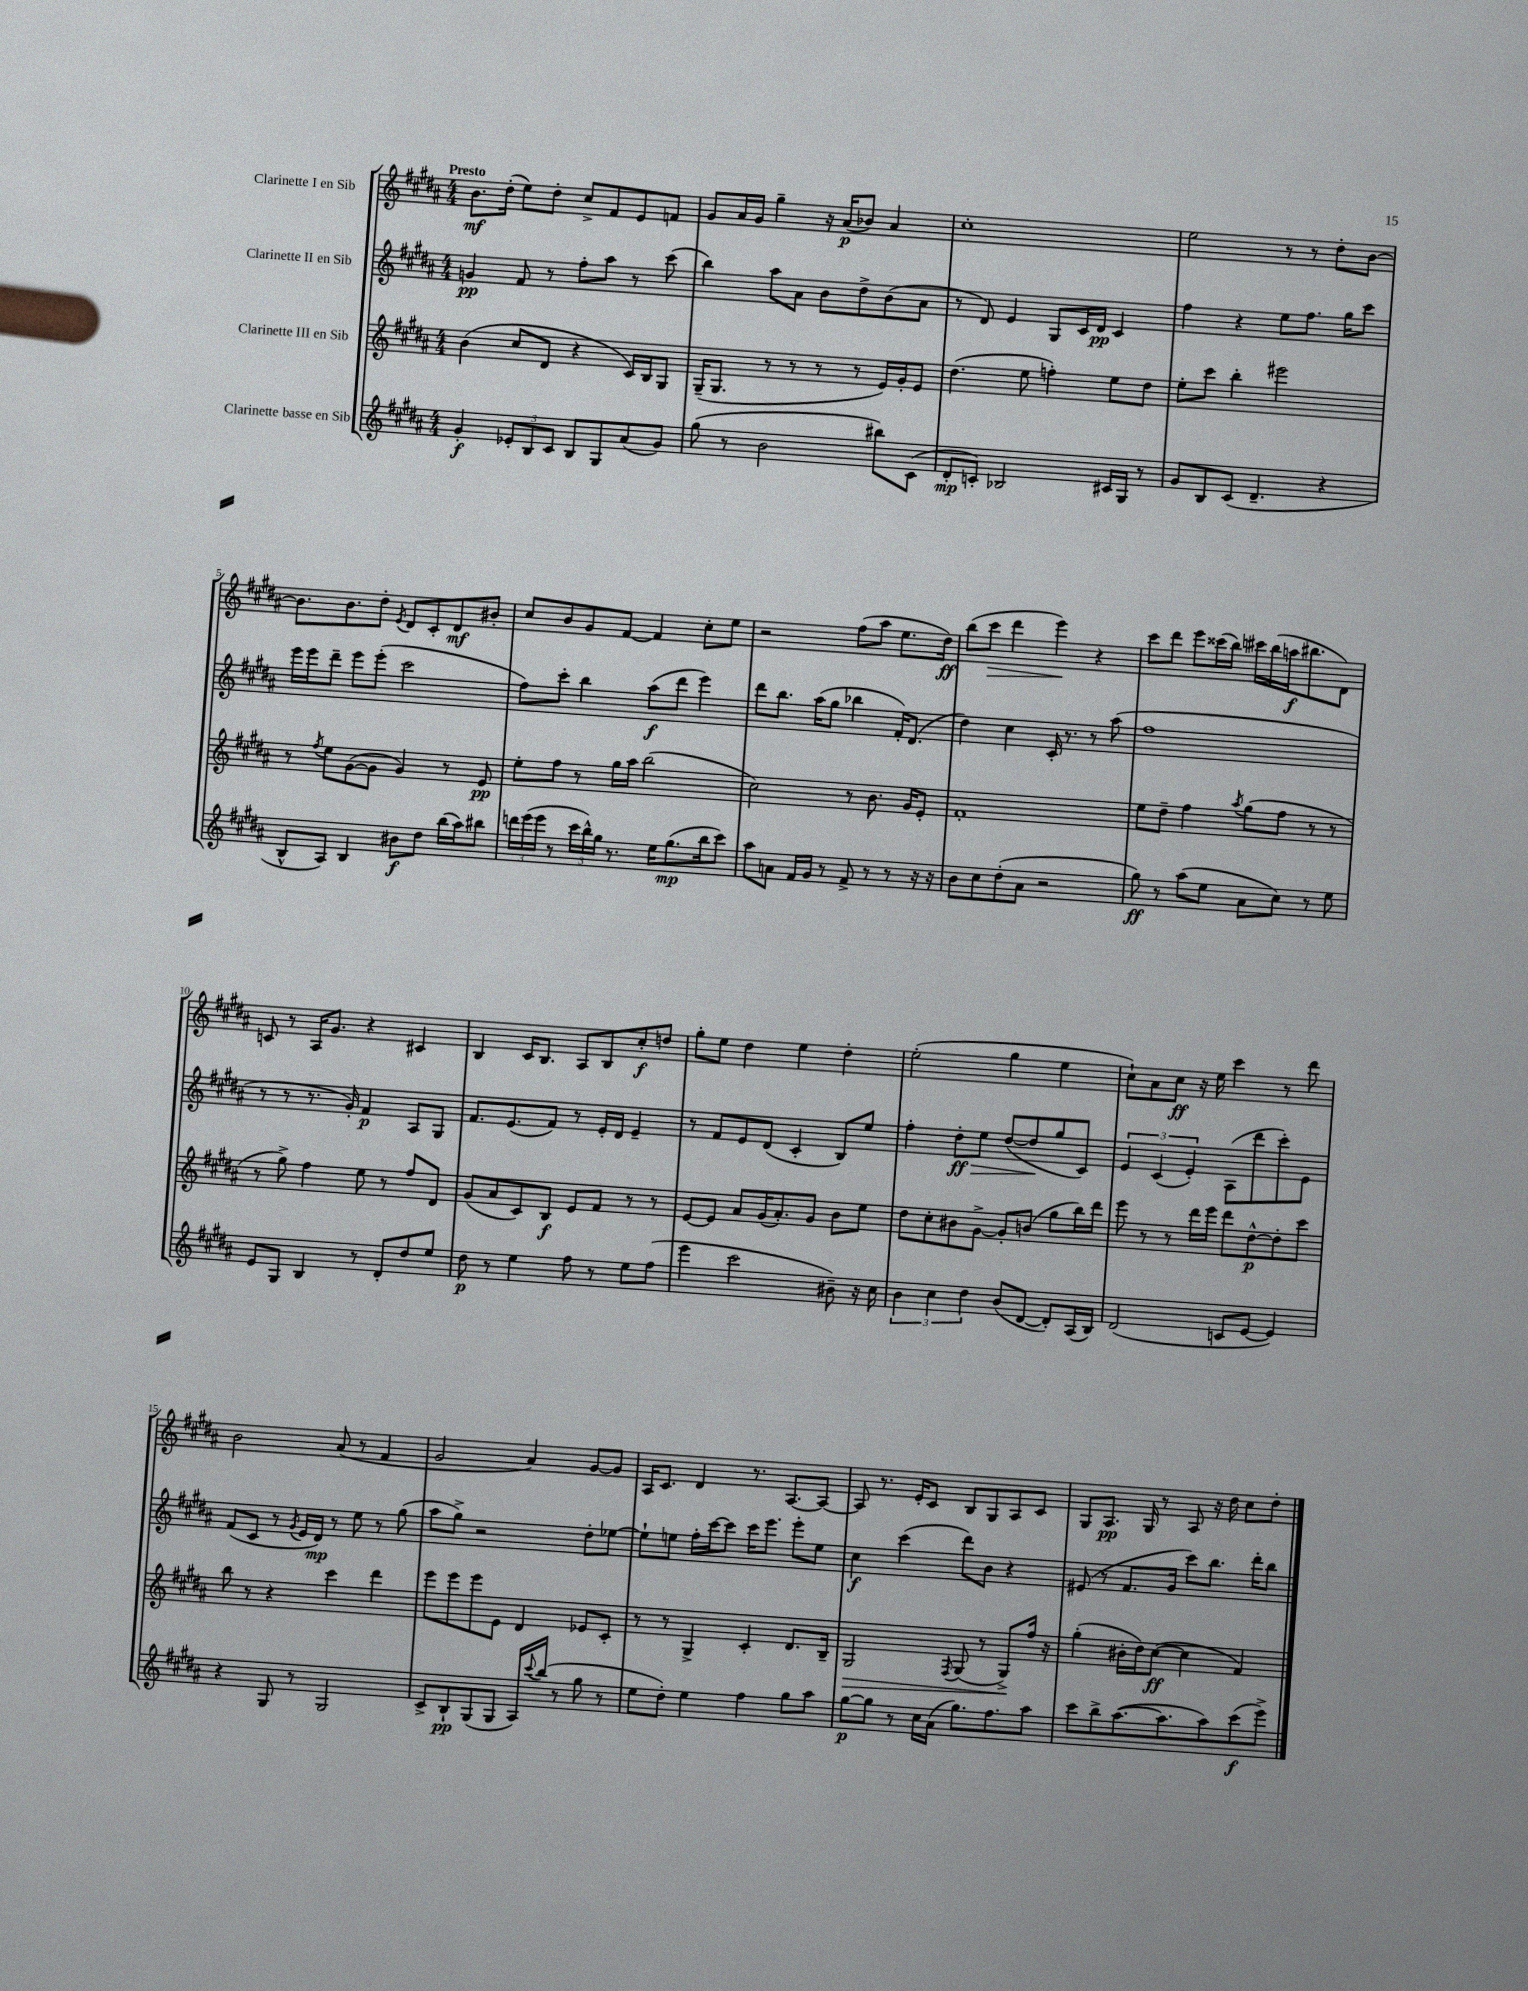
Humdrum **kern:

**kern	**dynam	**kern	**dynam	**kern	**dynam	**kern	**dynam
*part4	*part4	*part3	*part3	*part2	*part2	*part1	*part1
*staff4	*staff4	*staff3	*staff3	*staff2	*staff2	*staff1	*staff1
*I"Clarinette basse en Sib	*	*I"Clarinette III en Sib	*	*I"Clarinette II en Sib	*	*I"Clarinette I en Sib	*
*clefG2	*	*clefG2	*	*clefG2	*	*clefG2	*
*k[f#c#g#d#a#]	*	*k[f#c#g#d#a#]	*	*k[f#c#g#d#a#]	*	*k[f#c#g#d#a#]	*
*M4/4	*	*M4/4	*	*M4/4	*	*M4/4	*
=1	=1	=1	=1	=1	=1	=1	=1
!	!	!	!	!	!	!LO:TX:a:B:t=Presto	!
4g#'/	f	(4b\	.	4gn/	pp	8.b\L	mf
.	.	.	.	.	.	(16dd#'\Jk	.
12e-X'/L	.	8cc#/L	.	8f#/	.	8ee\L)	.
12B/	.	.	.	.	.	.	.
.	.	8d#/J	.	8r	.	8dd#'\J	.
12c#/J	.	.	.	.	.	.	.
8B/L	.	4r	.	8ff#'\L	.	8cc#^/L	.
8G#/	.	.	.	8aa#\J	.	8f#/	.
(8a#/	.	16c#/LL)	.	8r	.	8e/	.
.	.	16B/J	.	.	.	.	.
8g#/J)	.	8G#/J	.	(8ccc#\	.	8fn/J	.
=2	=2	=2	=2	=2	=2	=2	=2
(8gg#\	.	(16G#~/KL	.	4bb\)	.	8g#/L	.
.	.	8.G#/J	.	.	.	.	.
8r	.	.	.	.	.	16a#/L	.
.	.	.	.	.	.	16g#/JJ	.
2b\	.	8r	.	8aa#\L	.	4gg#~\	.
.	.	8r	.	8a#\J	.	.	.
.	.	8r	.	8b\L	.	16r	.
.	.	.	.	.	.	(16a#/KL	p
.	.	8r	.	8dd#^\	.	8b-X/J)	.
8bb#X\L)	.	16e/LL)	.	(8b\	.	4a#/	.
.	.	16g#'/J	.	.	.	.	.
(8c#\J	.	8e/J	.	8a#\J	.	.	.
=3	=3	=3	=3	=3	=3	=3	=3
8d#'/L	mp	(4.dd#\	.	8r	.	1cc#'	.
8cn'/J)	.	.	.	8d#/)	.	.	.
2B-X/	.	.	.	4e/	.	.	.
.	.	8ee\	.	.	.	.	.
.	.	4ffn'\)	.	8G#/L	.	.	.
.	.	.	.	16c#/L	.	.	.
.	.	.	.	16d#/JJ	pp	.	.
16c#X/LL	.	8ee\L	.	4c#/	.	.	.
16G#/JJ	.	.	.	.	.	.	.
8r	.	8dd#\J	.	.	.	.	.
=4	=4	=4	=4	=4	=4	=4	=4
8g#/L	.	8ee'\L	.	4ff#\	.	2ee\	.
8B/	.	8ccc#\J	.	.	.	.	.
(8c#/J	.	4bb'\	.	4r	.	.	.
4.d#~/	.	.	.	.	.	.	.
.	.	2eee#X\	.	8ee\L	.	8r	.
.	.	.	.	8.ff#\J	.	8r	.
4r	.	.	.	.	.	8dd#'\L	.
.	.	.	.	16gg#\KL	.	.	.
.	.	.	.	8ccc#\J	.	[8b\J	.
!!LO:LB:g=z
=5	=5	=5	=5	=5	=5	=5	=5
8B^^/L	.	8r	.	16eee\LL	.	8.b\L]	.
.	.	.	.	16eee\J	.	.	.
.	.	8qff#/	.	.	.	.	.
8A#/J)	.	8ee\L	.	8ddd#~\J	.	.	.
.	.	.	.	.	.	8.b\	.
4B/	.	([8g#\	.	8eee\L	.	.	.
.	.	8g#\J]	.	(8eee'\J	.	8dd#'\J	.
.	.	.	.	.	.	8qe/	.
8b#X\L	f	4g#/)	.	2ccc#\	.	8d#/L	.
8dd#\J	.	.	.	.	.	8c#'/	.
(16bb\LL	.	8r	.	.	.	8d#/	mf
16aa#\J)	.	.	.	.	.	.	.
8bb#X\J	.	8e/	pp	.	.	8b#X'/J	.
=6	=6	=6	=6	=6	=6	=6	=6
24dddn\LL	.	8ee'\L	.	8ff#\L)	.	8cc#/L	.
(24eee\	.	.	.	.	.	.	.
24eee\JJ	.	.	.	.	.	.	.
8r	.	8ff#\J	.	8ccc#'\J	.	8b/	.
24ccc#\LL	.	8r	.	4bb\	.	8g#/	.
24bb^^\)	.	.	.	.	.	.	.
24gg#\JJ	.	.	.	.	.	.	.
8.r	.	16gg#\LL	.	.	.	[8f#/J	.
.	.	16aa#\JJ	.	.	.	.	.
.	.	(2bb\	.	(8aa#\L	f	4f#/]	.
16ee\KL	.	.	.	.	.	.	.
(8.gg#\	mp	.	.	8ddd#\J	.	.	.
.	.	.	.	4eee\)	.	8cc#'\L	.
16bb\k	.	.	.	.	.	.	.
8ccc#\J)	.	.	.	.	.	8ee\J	.
=7	=7	=7	=7	=7	=7	=7	=7
8aa#\L	.	2cc#\)	.	8ddd#\L	.	2r	.
8an\J	.	.	.	8.bb\J	.	.	.
16f#/LL	.	.	.	.	.	.	.
16g#/JJ	.	.	.	(16aa#\KL	.	.	.
8r	.	.	.	8gg#\J	.	.	.
8f#^/	.	8r	.	4bb-X\	.	(8ff#\L	.
8r	.	8.b\	.	.	.	8aa#\J	.
8r	.	.	.	16f#'/KL)	.	8.ee\L	.
.	.	16g#/KL	.	(8.d#/J	.	.	.
16r	.	8e'/J	.	.	.	.	.
16r	.	.	.	.	.	16dd#\Jk)	ff
=8	=8	=8	=8	=8	=8	=8	=8
8b\L	.	1f#'	.	4dd#\)	.	(8bb\L	.
!	!	!	!	!	!	!	!LO:HP:b
8cc#\	.	.	.	.	.	8ccc#\J	>
(8dd#'\	.	.	.	4cc#\	.	4ddd#\	.
8a#\J	.	.	.	.	.	.	.
2r	.	.	.	16c#'/	.	4eee\)	.
.	.	.	.	8.r	.	.	.
.	.	.	.	8r	.	4r	]
.	.	.	.	(8aa#\	.	.	.
=9	=9	=9	=9	=9	=9	=9	=9
8gg#\)	ff	8ee\L	.	1ff#	.	8ccc#\L	.
8r	.	8dd#~\J	.	.	.	8ddd#\J	.
(8aa#\L	.	4ff#\	.	.	.	8eee\L	.
8ee\J	.	.	.	.	.	(16ccc##X\L	.
.	.	.	.	.	.	16bb\JJ)	.
.	.	8qaa#/	.	.	.	.	.
8a#\L	.	(8gg#\L	.	.	.	16ccc#X\LL	.
.	.	.	.	.	.	(16bb\	.
8cc#\J)	.	8ff#\J	.	.	.	16aan\J	f
.	.	.	.	.	.	8.bb#X\	.
8r	.	8r	.	.	.	.	.
8ee\	.	8r	.	.	.	8d#\J)	.
!!LO:LB:g=z
=10	=10	=10	=10	=10	=10	=10	=10
8e/L	.	8r	.	8r	.	8cn/	.
8G#/J	.	8gg#^\)	.	8r	.	8r	.
4B/	.	4ff#\	.	8.r	.	16A#/KL	.
.	.	.	.	.	.	8.g#/J	.
.	.	.	.	16g#'/)	.	.	.
8r	.	8ee\	.	4f#/	p	4r	.
8d#'/L	.	8r	.	.	.	.	.
8dd#/	.	8ff#/L	.	8A#/L	.	4c#X/	.
8ee/J	.	8d#/J	.	8G#/J	.	.	.
=11	=11	=11	=11	=11	=11	=11	=11
8dd#\	p	(8g#/L	.	8.f#/L	.	4B/	.
8r	.	8a#/	.	.	.	.	.
.	.	.	.	(8.e/	.	.	.
4ee\	.	8c#/)	.	.	.	16c#/KL	.
.	.	.	.	.	.	8.B/J	.
.	.	8B/J	f	8f#/J)	.	.	.
8ff#\	.	8e/L	.	8r	.	8A#/L	.
8r	.	8f#/J	.	16e'/LL	.	8B/	.
.	.	.	.	16d#/JJ	.	.	.
8ee\L	.	8r	.	4e~/	.	8cc#'/	f
(8ff#\J	.	8r	.	.	.	8ddn/J	.
=12	=12	=12	=12	=12	=12	=12	=12
4eee\	.	[8e/L	.	8r	.	8gg#'\L	.
.	.	8e/J]	.	8f#/L	.	8ee\J	.
2ccc#\	.	8a#/L	.	8e/	.	4dd#\	.
.	.	(16g#/K	.	(8d#/J	.	.	.
.	.	8.a#'/)	.	.	.	.	.
.	.	.	.	4c#'/	.	4ee\	.
.	.	8g#/J	.	.	.	.	.
8b#X~\)	.	8b\L	.	8B/L)	.	4dd#'\	.
16r	.	8ee\J	.	8ee/J	.	.	.
16cc#\	.	.	.	.	.	.	.
=13	=13	=13	=13	=13	=13	=13	=13
6b\	.	8dd#\L	.	4ff#'\	.	(2ee'\	.
.	.	8cc#'\	.	.	.	.	.
6cc#\	.	.	.	.	.	.	.
!	!	!	!	!	!LO:HP:b	!	!
.	.	8b#X\	.	8dd#'\L	> ff	.	.
6dd#\	.	.	.	.	.	.	.
.	.	[8g#^\J	.	8ee\J	.	.	.
(8b/L	.	8g#'/L]	.	([8dd#/L	.	4gg#\	.
[8d#/J	.	(8bn/J	.	8dd#/]	.	.	.
8d#'/L])	.	8gg#\L	.	8gg#/	]	4ee\	.
(16A#/L	.	16bb\L)	.	8c#/J)	.	.	.
16B/JJ)	.	16ddd#\JJ	.	.	.	.	.
=14	=14	=14	=14	=14	=14	=14	=14
(2d#/	.	8eee\	.	6e/	.	8cc#`\L)	.
.	.	8r	.	.	.	8a#\	.
.	.	.	.	(6c#/	.	.	.
.	.	8r	.	.	.	8cc#\J	ff
.	.	.	.	6e'/)	.	.	.
.	.	16ddd#\LL	.	.	.	16r	.
.	.	16eee\JJ	.	.	.	16ee\	.
8cn/L	.	8ddd#\L	.	(8A#\L	.	4ccc#\	.
[8e/J	.	[8dd#^^\	p	8ddd#\	.	.	.
4e/])	.	8dd#'\]	.	8ccc#'\)	.	8r	.
.	.	8ccc#\J	.	8e\J	.	8ddd#\	.
!!LO:LB:g=z
=15	=15	=15	=15	=15	=15	=15	=15
4r	.	8bb\	.	(8f#/L	.	2b\	.
.	.	8r	.	8c#/J	.	.	.
8G#/	.	4r	.	8r	.	.	.
.	.	.	.	8qg#/	.	.	.
8r	.	.	.	16e/LL	.	.	.
.	.	.	.	16d#/JJ)	mp	.	.
2G#/	.	4ccc#\	.	8r	.	(8a#/	.
.	.	.	.	8ee\	.	8r	.
.	.	4ddd#\	.	8r	.	4f#/	.
.	.	.	.	(8gg#\	.	.	.
=16	=16	=16	=16	=16	=16	=16	=16
8c#^/L	.	8eee\L	.	8aa#\L	.	2g#/	.
8B`/	pp	8eee\	.	8gg#^\J)	.	.	.
(8G#/	.	8eee\	.	2r	.	.	.
8G#/J	.	8e\J	.	.	.	.	.
16A#/LL)	.	4d#/	.	.	.	4a#/)	.
8qqccc#/	.	.	.	.	.	.	.
(16bb/JJ	.	.	.	.	.	.	.
8r	.	.	.	.	.	.	.
8gg#\	.	8e-X/L	.	8dd#'\L	.	[8g#/L	.
8r	.	8c#'/J	.	[8ee-X\J	.	8g#/J]	.
=17	=17	=17	=17	=17	=17	=17	=17
8ee\L	.	8r	.	8ee-`\L]	.	16A#/KL	.
.	.	.	.	.	.	8.c#/J	.
8dd#'\J)	.	8r	.	8een\J	.	.	.
4ee\	.	4G#^/	.	16ff#'\LL	.	4d#/	.
.	.	.	.	[16ccc#\J	.	.	.
.	.	.	.	8ccc#\J]	.	.	.
4ff#\	.	4c#'/	.	16ccc#\KL	.	8.r	.
.	.	.	.	8.eee\J	.	.	.
.	.	.	.	.	.	[8.A#/L	.
8gg#\L	.	8.d#/L	.	8eee'\L	.	.	.
8aa#\J	.	.	.	8ee\J	.	8A#/J_	.
.	.	16B~/Jk	.	.	.	.	.
=18	=18	=18	=18	=18	=18	=18	=18
!	!	!	!LO:HP:b	!	!	!	!
[8gg#\L	p	2G#/	>	4cc#\	f	8A#/]	.
8gg#\J]	.	.	.	.	.	8.r	.
8r	.	.	.	(4ccc#\	.	.	.
.	.	.	.	.	.	16e'/KL	.
16cc#\LL	.	.	.	.	.	8c#/J	.
(16a#\JJ	.	.	.	.	.	.	.
.	.	8qF#/	.	.	.	.	.
8.gg#\L)	.	(8G#/	.	8ddd#\L)	.	8B/L	.
.	.	8r	.	8b\J	.	8G#/	.
8.ff#\	.	.	.	.	.	.	.
.	.	8G#^/L)	.	4r	.	8A#/	.
8aa#\J	.	16ff#/Jk	]	.	.	8c#/J	.
.	.	16r	.	.	.	.	.
=19	=19	=19	=19	=19	=19	=19	=19
8ccc#\L	.	(4gg#'\	.	(8e#X/	.	8G#/L	.
8bb^\	.	.	.	8r	.	8.A#/J	pp
([8.aa#\	.	16b#X'\LL	.	8.f#/L	.	.	.
.	.	16dd#\J)	.	.	.	16G#/	.
.	.	([8cc#\J	ff	.	.	8r	.
8.aa#\]	.	.	.	16g#/Jk	.	.	.
.	.	4cc#\]	.	8ccc#\L)	.	8A#/	.
8aa#\)	.	.	.	8.bb\J	.	16r	.
.	.	.	.	.	.	16dd#\	.
(8ccc#\	f	4f#/)	.	.	.	8cc#\L	.
.	.	.	.	16ddd#'\KL	.	.	.
8eee^\J)	.	.	.	8bb\J	.	8dd#'\J	.
==	==	==	==	==	==	==	==
*-	*-	*-	*-	*-	*-	*-	*-
